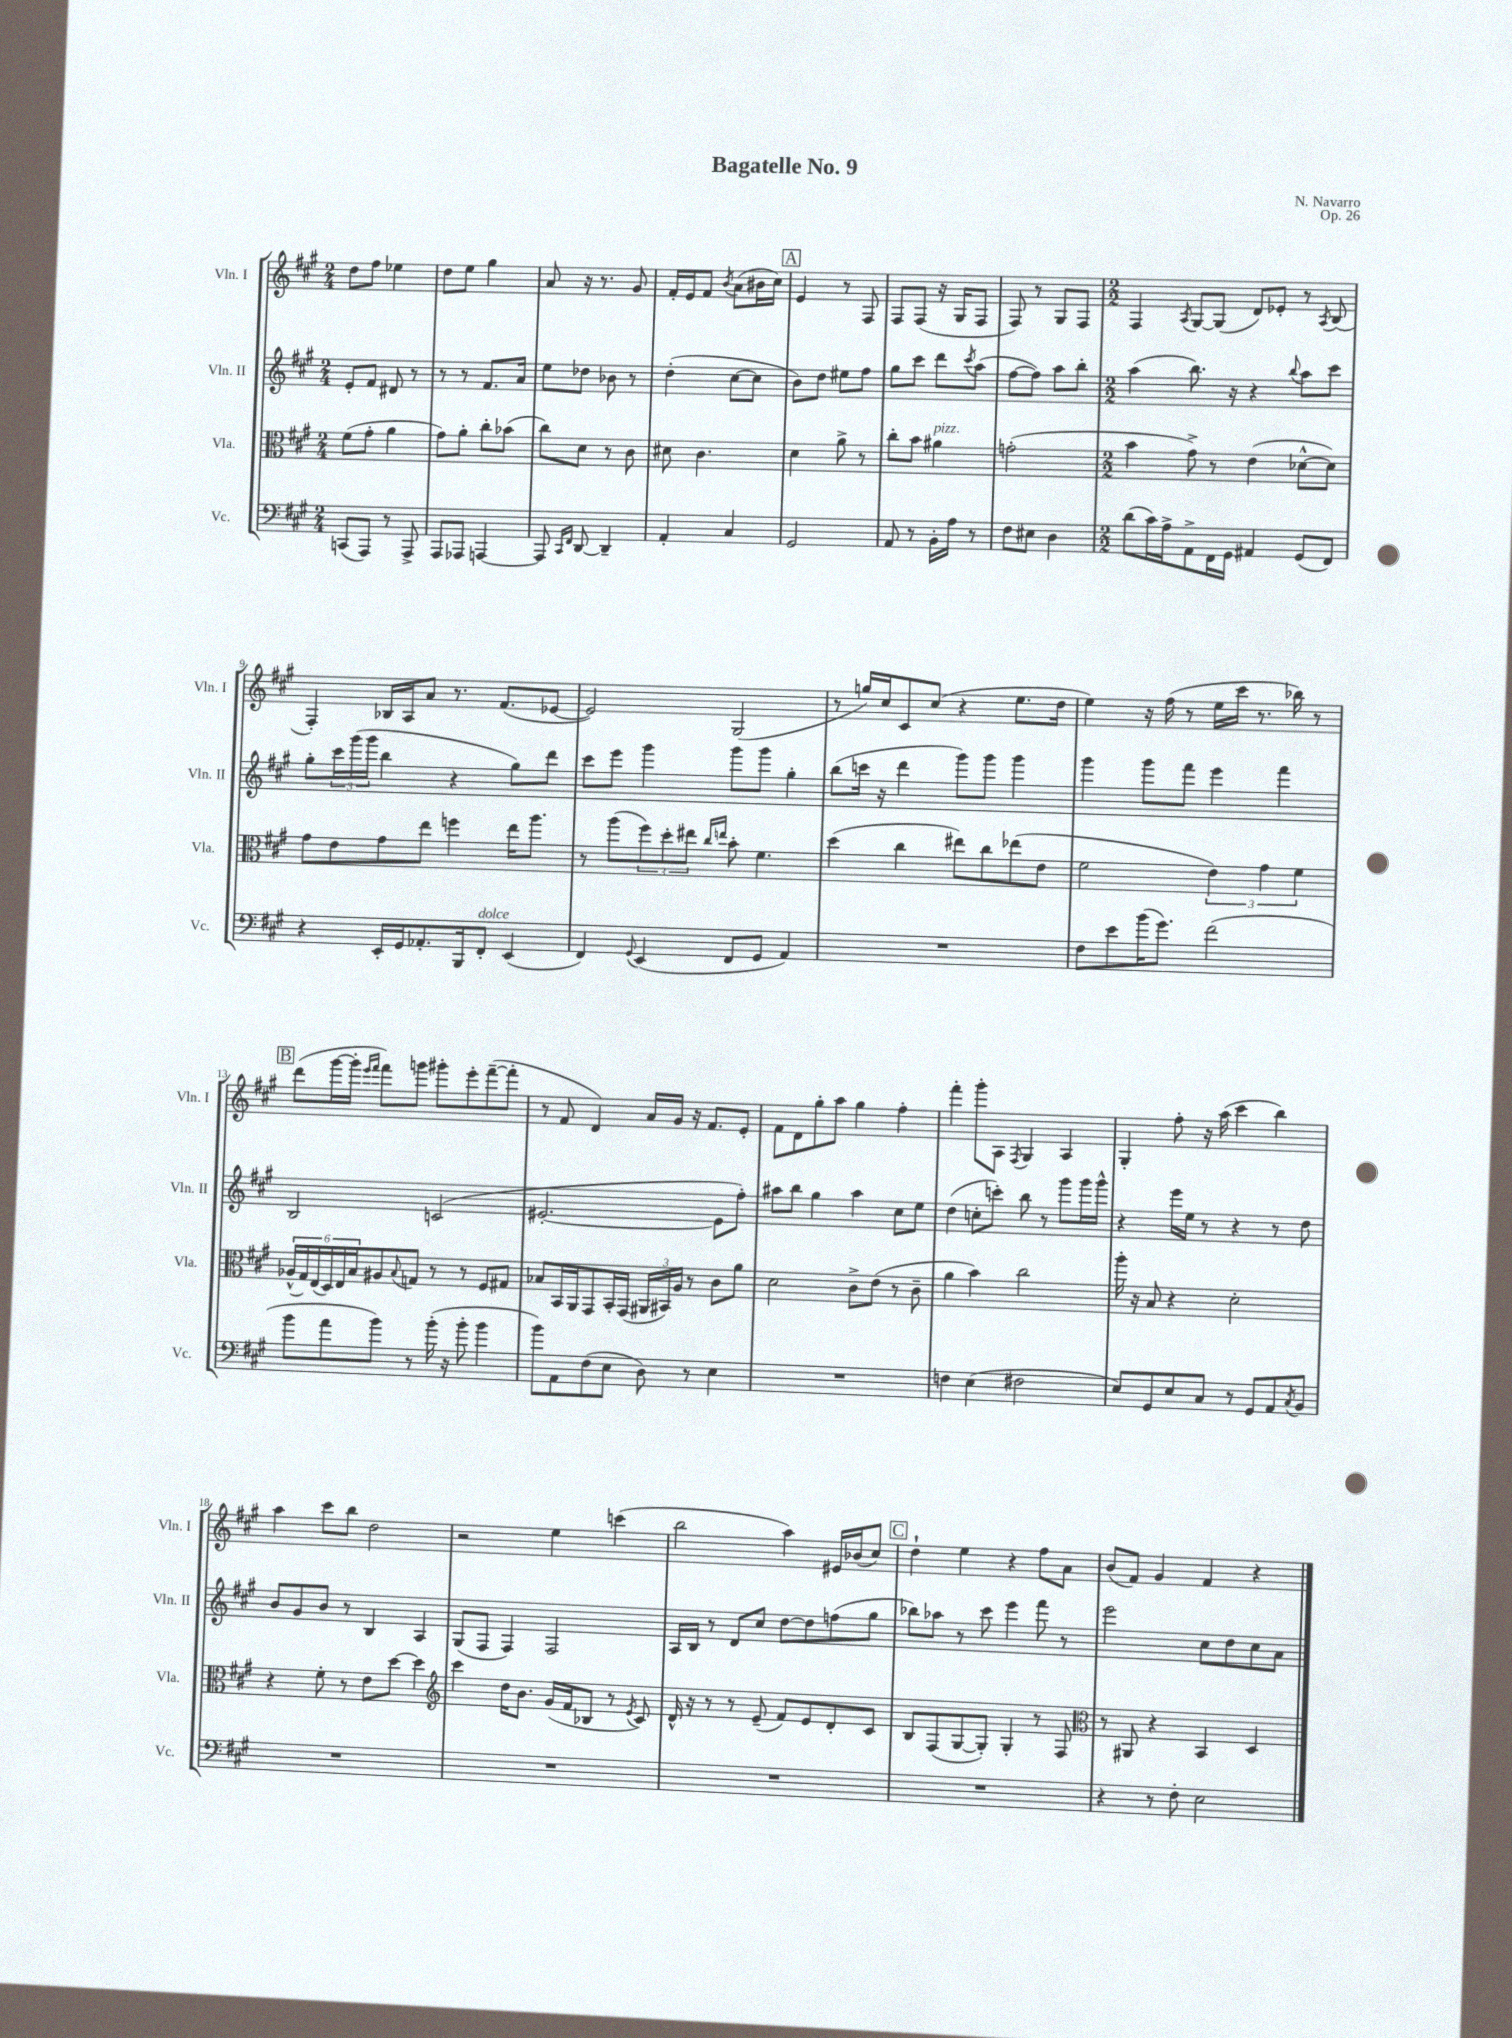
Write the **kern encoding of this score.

**kern	**kern	**kern	**kern
*staff4	*staff3	*staff2	*staff1
*clefF4	*clefC3	*clefG2	*clefG2
*k[f#c#g#]	*k[f#c#g#]	*k[f#c#g#]	*k[f#c#g#]
*M2/4	*M2/4	*M2/4	*M2/4
(8CC/L	(8f#\L	8e'/L	8dd\L
8AAA/J)	8g#'\J	8f#/J	8ff#\J
8r	4a\	8d#/	4ee-\
8AAA^/	.	8r	.
=	=	=	=
8AAA/L	8g#\L)	8r	8dd\L
8AAA-/J	8a'\J	8r	8ee\J
[4AAA/	8cc#'\L	8.f#/L	4gg#\
.	(8b-\J	.	.
.	.	16a/Jk	.
=	=	=	=
8AAA/]	8cc#\L)	8ee\L	8a/
16qqCC#/LL	.	.	.
16qqFF#/JJ	.	.	.
[8DD/	8d\J	8dd-\J	16r
.	.	.	8.r
4DD~/]	8r	8b-\	.
.	8c#\	8r	8g#/
=	=	=	=
4AA'/	8d#\	(4dd'\	16f#'/LL
.	.	.	16e/J
.	4.c#\	.	8f#/J
.	.	.	8qb/
4C#/	.	[8cc#\L	(8a\L
.	.	8cc#\]J	16b#\L
.	.	.	16cc#\JJ)
=	=	=	=
2GG#/	4d\	8b\L)	4e/
.	.	8dd\J	.
.	8a^\	8ee#\L	8r
.	8r	8ff#\J	8F#/
=	=	=	=
8AA/	8cc#'\L	8gg#\L	8F#/L
8r	8b\J	8ccc#\J	(8F#/J
16BB'\LL	4a#\	8ddd\L	16r
16A\JJ	.	.	16G#/LK
.	.	8qccc#/	.
8r	.	(8aa\J	8F#/J
=	=	=	=
8F#\L	(2g'\	[8ff#\L	8F#/)
8E#\J	.	8ff#\]J)	8r
4D\	.	8aa\L	8G#/L
.	.	8bb'\J	8F#/J
=	=	=	=
*M2/2	*M2/2	*M2/2	*M2/2
(8d\L	4b\	(4aa\	4F#/
16c#\L)	.	.	.
16A^\J	.	.	.
.	.	.	8qA/
8AA^\	8g#^\)	8.bb\)	[8G#/L
16FF#\L	8r	.	(8G#/]J
16GG#\JJ	.	16r	.
4AA#/	(4e\	4r	8d/L)
.	.	.	8e-'/J
.	.	8qqbb/	.
(8GG#/L	[8d-^^\L	8aa\L	8r
.	.	.	8qA/
8FF#/J)	8d-\]J)	8ccc#\J	(8B/
=	=	=	=
4r	8g#\L	8gg#'\L	4F#'/)
.	8e\	24ccc#\L	.
.	.	(24ggg#\	.
.	.	24ggg#\JJ	.
16EE'/LL	8g#\	4bb\	16B-/LL
16GG#/J	.	.	16A/J
8.AA-'/	8ee\J	.	8a/J
.	4ff\	4r	8.r
16BBB/k	.	.	.
8FF#'/J	.	.	.
.	.	.	(8.f#/L
(4EE/	16ee\LK	8gg#\L)	.
.	8.aa\J	.	.
.	.	8ddd\J	[8e-/J
=	=	=	=
4FF#/)	8r	8ccc#\L	2e-/])
.	(8aa\L	8eee\J	.
8qqGG#/	.	.	.
(4EE/	12ff#\)	4ggg#\	.
.	12dd'\	.	.
.	12ee#\J	.	.
.	16qqcc#/LL	.	.
.	16qqee/JJ	.	.
8FF#/L	8b'\	8ggg#\L	(2G#/
8GG#/J	4.f#\	8ggg#\J	.
4AA/)	.	4gg#'\	.
=	=	=	=
1r	(4dd\	(8bb\L	8r
.	.	16ccc\Jk	16gg/LL)
.	.	16r	16cc#/J
.	4cc#\	4ddd\	8c#/
.	.	.	(8cc#/J
.	8ee#\L)	8ggg#\L)	4r
.	8cc#\	8ggg#\J	.
.	(8ee-\	4ggg#\	8.ee\L
.	8e\J	.	.
.	.	.	16dd\Jk
=	=	=	=
8F#\L	2f#\	4ggg#\	4ee\)
8e\	.	.	.
(16b\K	.	8ggg#\L	16r
8.g#\J)	.	.	(16ff#\
.	.	8fff#\J	8r
(2f#\	6e\)	4eee\	16ee\LL
.	.	.	16ccc#\JJ
.	.	.	8.r
.	6g#\	.	.
.	.	4fff#\	.
.	.	.	16bb-\)
.	6f#\	.	.
.	.	.	8r
=	=	=	=
8b\L	(24A-^^/LL	2B/	(8ddd\L
.	24G#/)	.	.
.	(24E/	.	.
8a\	24D/)	.	[16ggg#\L
.	24E/	.	.
.	.	.	16ggg#'\]JJ
.	24B/J	.	.
.	.	.	16qqeee/LL
.	.	.	16qqfff#/JJ
8b\J)	8A#/	.	8fff#\L)
.	8qqB/	.	.
8r	8G/J	.	8ggg\J
(16b'\	8r	(2c/	8ggg#'\L
16r	.	.	.
8b'\	8r	.	8eee'\
4b\	8F#/L	.	([8fff#~\
.	8G#/J	.	8fff#'\]J
=	=	=	=
8b\L)	8B-/L	[2.e#'/	8r
8AA\	16BB/L	.	8f#/
.	16AA/J	.	.
(8F#\	8GG#/	.	4d/)
8E\J	16BB'/L	.	.
.	(16GG#/JJ	.	.
8D\)	24AA#/LL	.	16a/LL
.	24BB#/)	.	.
.	.	.	16g#/JJ
.	24A/JJ	.	.
8r	8r	.	16r
.	.	.	8.f#/L
4E\	8c#\L	8e#\]L	.
.	8a\J	8ff#'\J)	8e'/J
=	=	=	=
1r	2d\	8aa#\L	8f#\L
.	.	8bb\J	8d\
.	.	4gg#\	8gg#'\
.	.	.	8aa\J
.	8c#^\L	4aa#\	4gg#\
.	(8e\J	.	.
.	8r	8cc#\L	4ff#'\
.	8c#~\	8ee\J	.
=	=	=	=
4F\	4a\	(4dd\	4fff#'\
(4E\	4b\)	8cc'\L	8ggg#'\L
.	.	8ccc'\J)	8A\J
.	.	.	8qF#/
2F#\	2cc#\	8bb\	4G#/
.	.	8r	.
.	.	8ggg#\L	4A/
.	.	16ggg#\L	.
.	.	16ggg#^^\JJ	.
=	=	=	=
8E/L)	16aa'\	4r	4G#'/
.	16r	.	.
8GG#/	8B/	.	.
8E/	4r	16eee\LL	8ff#'\
.	.	16ee\JJ	.
8C#/J	.	8r	16r
.	.	.	(16aa\
8r	2d'\	4r	4ccc#\
8GG#/L	.	.	.
8AA/	.	8r	4bb\)
8qC#/	.	.	.
8BB/J	.	8dd\	.
=	=	=	=
1r	4r	8b/L	4aa\
.	.	8g#/	.
.	8f#'\	8b/J	8ccc#\L
.	8r	8r	8bb\J
.	8e\L	4B/	2dd\
.	[8dd\J	.	.
.	4dd\]	4A/	.
=	=	=	=
*	*clefG2	*	*
1r	4ccc#\	(8G#/L	2r
.	.	8F#/J	.
.	16dd\LK	4F#/)	.
.	8.b\J	.	.
.	(16g#/LL	2F#/	4ee\
.	16f#/J	.	.
.	8B-/J	.	.
.	8r	.	(4ccc\
.	8qe/	.	.
.	8c#/)	.	.
=	=	=	=
1r	16d^^/	16A/LL	2bb\
.	16r	16B/JJ	.
.	8r	8r	.
.	8r	8d/L	.
.	(8e~/	8cc#/J	.
.	8f#/L)	[8dd\L	4aa\)
.	8e/	8dd\]	.
.	8d'/	(8ff\	16e#/LL
.	.	.	(16b-/J
.	8c#/J	8gg#\J	8cc#/J)
=	=	=	=
1r	8B/L	8bb-\L)	4dd`\
.	(8F#/	8aa-\J	.
.	[8G#/	8r	4ee\
.	8G#'/]J)	8ccc#\	.
.	4G#'/	4eee\	4r
.	8r	8fff#\	8ff#\L
.	8F#/	8r	8a\J
=	=	=	=
*	*clefC3	*	*
4r	8r	2eee\	(8b/L
.	8AA#/	.	8f#/J)
8r	4r	.	4g#/
8F#'\	.	.	.
2E\	4BB/	8cc#\L	4f#/
.	.	8dd\	.
.	4D/	8cc#\	4r
.	.	8a\J	.
==	==	==	==
*-	*-	*-	*-
